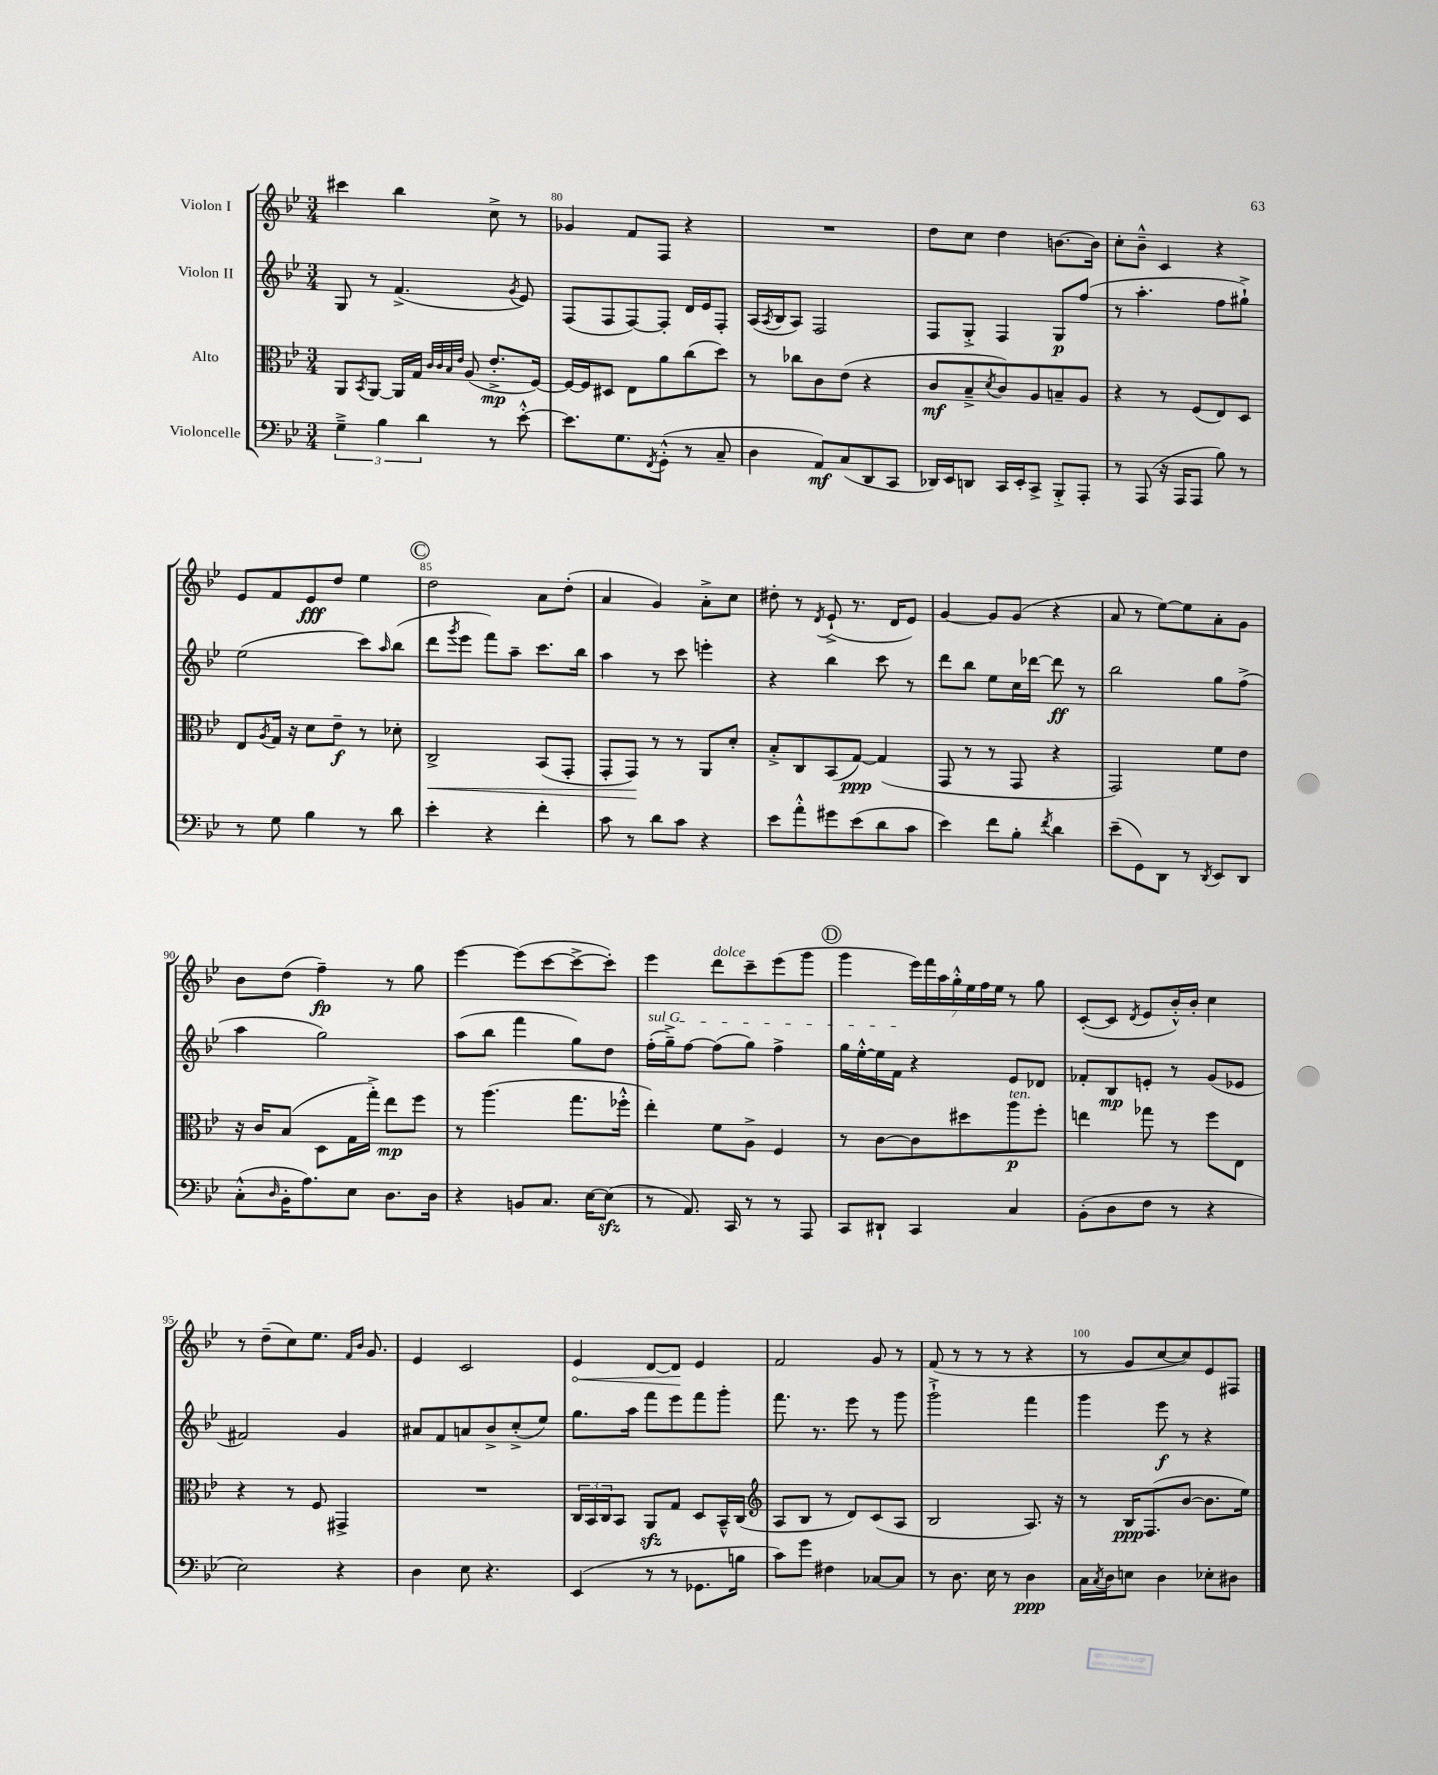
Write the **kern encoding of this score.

**kern	**kern	**kern	**kern
*staff4	*staff3	*staff2	*staff1
*clefF4	*clefC3	*clefG2	*clefG2
*k[b-e-]	*k[b-e-]	*k[b-e-]	*k[b-e-]
*M3/4	*M3/4	*M3/4	*M3/4
6G~^	8AA	8G	4ccc#
.	8qBB-	.	.
.	[8AA	8r	.
6B-	.	.	.
.	16AA]	(4.f^	4bb-
.	16G	.	.
6d	.	.	.
.	32qqc	.	.
.	32qqc	.	.
.	32qqB-	.	.
.	32qqe-	.	.
.	(8A	.	.
8r	8.e-'^	.	8cc^
.	.	8qg	.
[8e-'^^	.	8e-)	8r
.	[16F)	.	.
=	=	=	=
8.e-]	16F_	(8F	4g-
.	16F]	.	.
.	8D#	8F	.
8.G	.	.	.
.	8E-	[8F)	8f
8qFF	.	.	.
(8GG'^^	8a	8F']	8F
8r	(8cc	16d	4r
.	.	16e-	.
8C~	8dd)	8F'	.
=	=	=	=
4D	8r	(16A	2.r
.	.	8qA	.
.	.	16B-	.
.	8cc-	8A)	.
8AA)	8c	2F	.
(8C	(8e-	.	.
8DD	4r	.	.
8CC	.	.	.
=	=	=	=
16DD-)	8c	8F	8dd
16EE-	.	.	.
8DD	8B-~^	8G'^	8cc
.	8qd	.	.
16CC	8c)	4F	4dd
16EE-'	.	.	.
8CC^	8A	.	.
8BBB-'^	8B~	8G	[8.b
8AAA'	8A	(8ff	.
.	.	.	16b]
=	=	=	=
8r	4r	8r	8cc'
(8AAA	.	4.aa'	8b-~^^
16r	8r	.	4c
16AAA	.	.	.
8AAA	(8F	.	.
8B-)	8E-)	8ff	4r
8r	8D	8gg#`^)	.
=	=	=	=
8r	8E-	(2ee-	8e-
.	8qA	.	.
8G	16G	.	8f
.	16r	.	.
4B-	8d	.	8e-
.	8e-~	.	8dd
8r	8r	8ccc)	4ee-
.	.	16qqaa	.
8d	8d-'	(8bb-	.
=	=	=	=
4e-'	2C^	8ddd	2dd
.	.	8qggg	.
.	.	8eee-	.
4r	.	8fff)	.
.	.	8aa~	.
4f'	(8BB-	8.ccc	8a
.	8GG'	.	(8dd'
.	.	16bb-	.
=	=	=	=
8c	8GG'	4aa	4a
8r	8GG)	.	.
8d	8r	8r	4g)
8c	8r	8ccc	.
4r	8AA	4eee'	8a'^
.	8d'	.	8cc
=	=	=	=
8e-	8B-'^	4r	8dd#'
8a'^^	8C	.	8r
.	.	.	8qd
8g#	(8BB-	4bb-	(8e-`^
(8e-	[8G)	.	8.r
8d	(4G]	8ccc	.
.	.	.	16d
8c	.	8r	8e-)
=	=	=	=
4e-)	8GG	8ddd	[4g
.	8r	8bb-	.
8f	8r	8ee-	8g]
8B-'	8GG	16cc	(8g
.	.	[16ddd-	.
8qf	.	.	.
4d	4r	8ddd-]	4r
.	.	8r	.
=	=	=	=
(8e-~	2GG)	2bb-	8a
8GG)	.	.	8r
8DD	.	.	[8ee-)
8r	.	.	8ee-]
8qDD	.	.	.
8EE-	8f	8gg	8a'
8DD	8e-	(8ff^	8g
=	=	=	=
(8C'^^	16r	4aa	8b-
.	16c	.	.
16qqD	.	.	.
16BB-'	(8B-	.	(8dd
8.A)	.	.	.
.	8D	2gg)	4ff~)
8E-	16G	.	.
.	16gg'^)	.	.
8.D	8ee-	.	8r
.	8ff	.	8gg
16D	.	.	.
=	=	=	=
4r	8r	(8aa	[4eee-
.	(4.aa	8bb-	.
8BB	.	4fff	(8eee-]
8.C	.	.	[8ccc
.	8.gg	8gg)	8ccc^_
[16E-	.	.	.
(8E-]	.	8dd	8ccc'])
.	16ff-'^^	.	.
=	=	=	=
8r	4ee-')	(16ff'	4eee-
.	.	16gg~^)	.
8.AA)	.	[8ff	.
.	8f	(8ff]	8ddd
16CC	.	.	.
8r	8A^	8gg)	8ccc~
8r	4F	4ff^	(8eee-
8AAA	.	.	8ggg
=	=	=	=
8CC	8r	16gg	4ggg
.	.	[16ee-'^^	.
8DD#`	[8c	16ee-]	.
.	.	16f	.
4CC	8c]	4r	28eee-)
.	.	.	28fff
.	.	.	28aa
.	.	.	28gg'^^
.	8dd#	.	.
.	.	.	28ee-
.	.	.	28ff
.	.	.	28ee-
4C	8aa	8e-	8r
.	8ff'	8d-	8gg
=	=	=	=
(8BB-'	4ee	8f-'	([8c'
8D	.	8B-	8c]
.	.	.	8qd
8F	8gg-	8e'	8e-
8r	8r	8r	16b-'^^)
.	.	.	16b-'
4r	8ff	(8g	4cc
.	8E-	8e-	.
=	=	=	=
2E-)	4r	2f#)	8r
.	.	.	(8dd~
.	8r	.	8cc)
.	8F	.	8.ee-
4r	4GG#^	4g	.
.	.	.	16qqf
.	.	.	16qqb-
.	.	.	8.g
=	=	=	=
4D	2.r	8a#	4e-
.	.	8f	.
8E-	.	8a	2c
4.r	.	8b-^	.
.	.	(8cc'^	.
.	.	8ee-)	.
=	=	=	=
(4EE-	24C	8.gg	4e-
.	24BB-	.	.
.	24C	.	.
.	8BB-	.	.
.	.	16aa	.
8r	8AA	8fff	[8d
8r	8G	8eee-	8d]
8.GG-	8D	8fff	4e-
.	16BB-~^^	8ggg'	.
16B	(16C	.	.
=	=	=	=
*	*clefG2	*	*
8c)	8A	8.fff	2f
8g	8B-	.	.
.	.	8.r	.
4F#	8r	.	.
.	8d)	8eee-	.
[8C-	(8c	8r	8g
8C-]	8A	8ggg	8r
=	=	=	=
8r	2B-	2ggg`^	(8f
8.D	.	.	8r
.	.	.	8r
16E-	.	.	.
8r	.	.	8r
4D	8.A)	4fff	4r
.	16r	.	.
=	=	=	=
16C	8r	4ggg	8r
8qC	.	.	.
16D	.	.	.
8E	16B-	.	8g
.	(8.F	.	.
4D	.	8eee-	[8cc
.	[8b-	8r	8cc])
8E-'	8.b-]	4r	8e-
8D#	.	.	8F#
.	16ee-)	.	.
==	==	==	==
*-	*-	*-	*-
